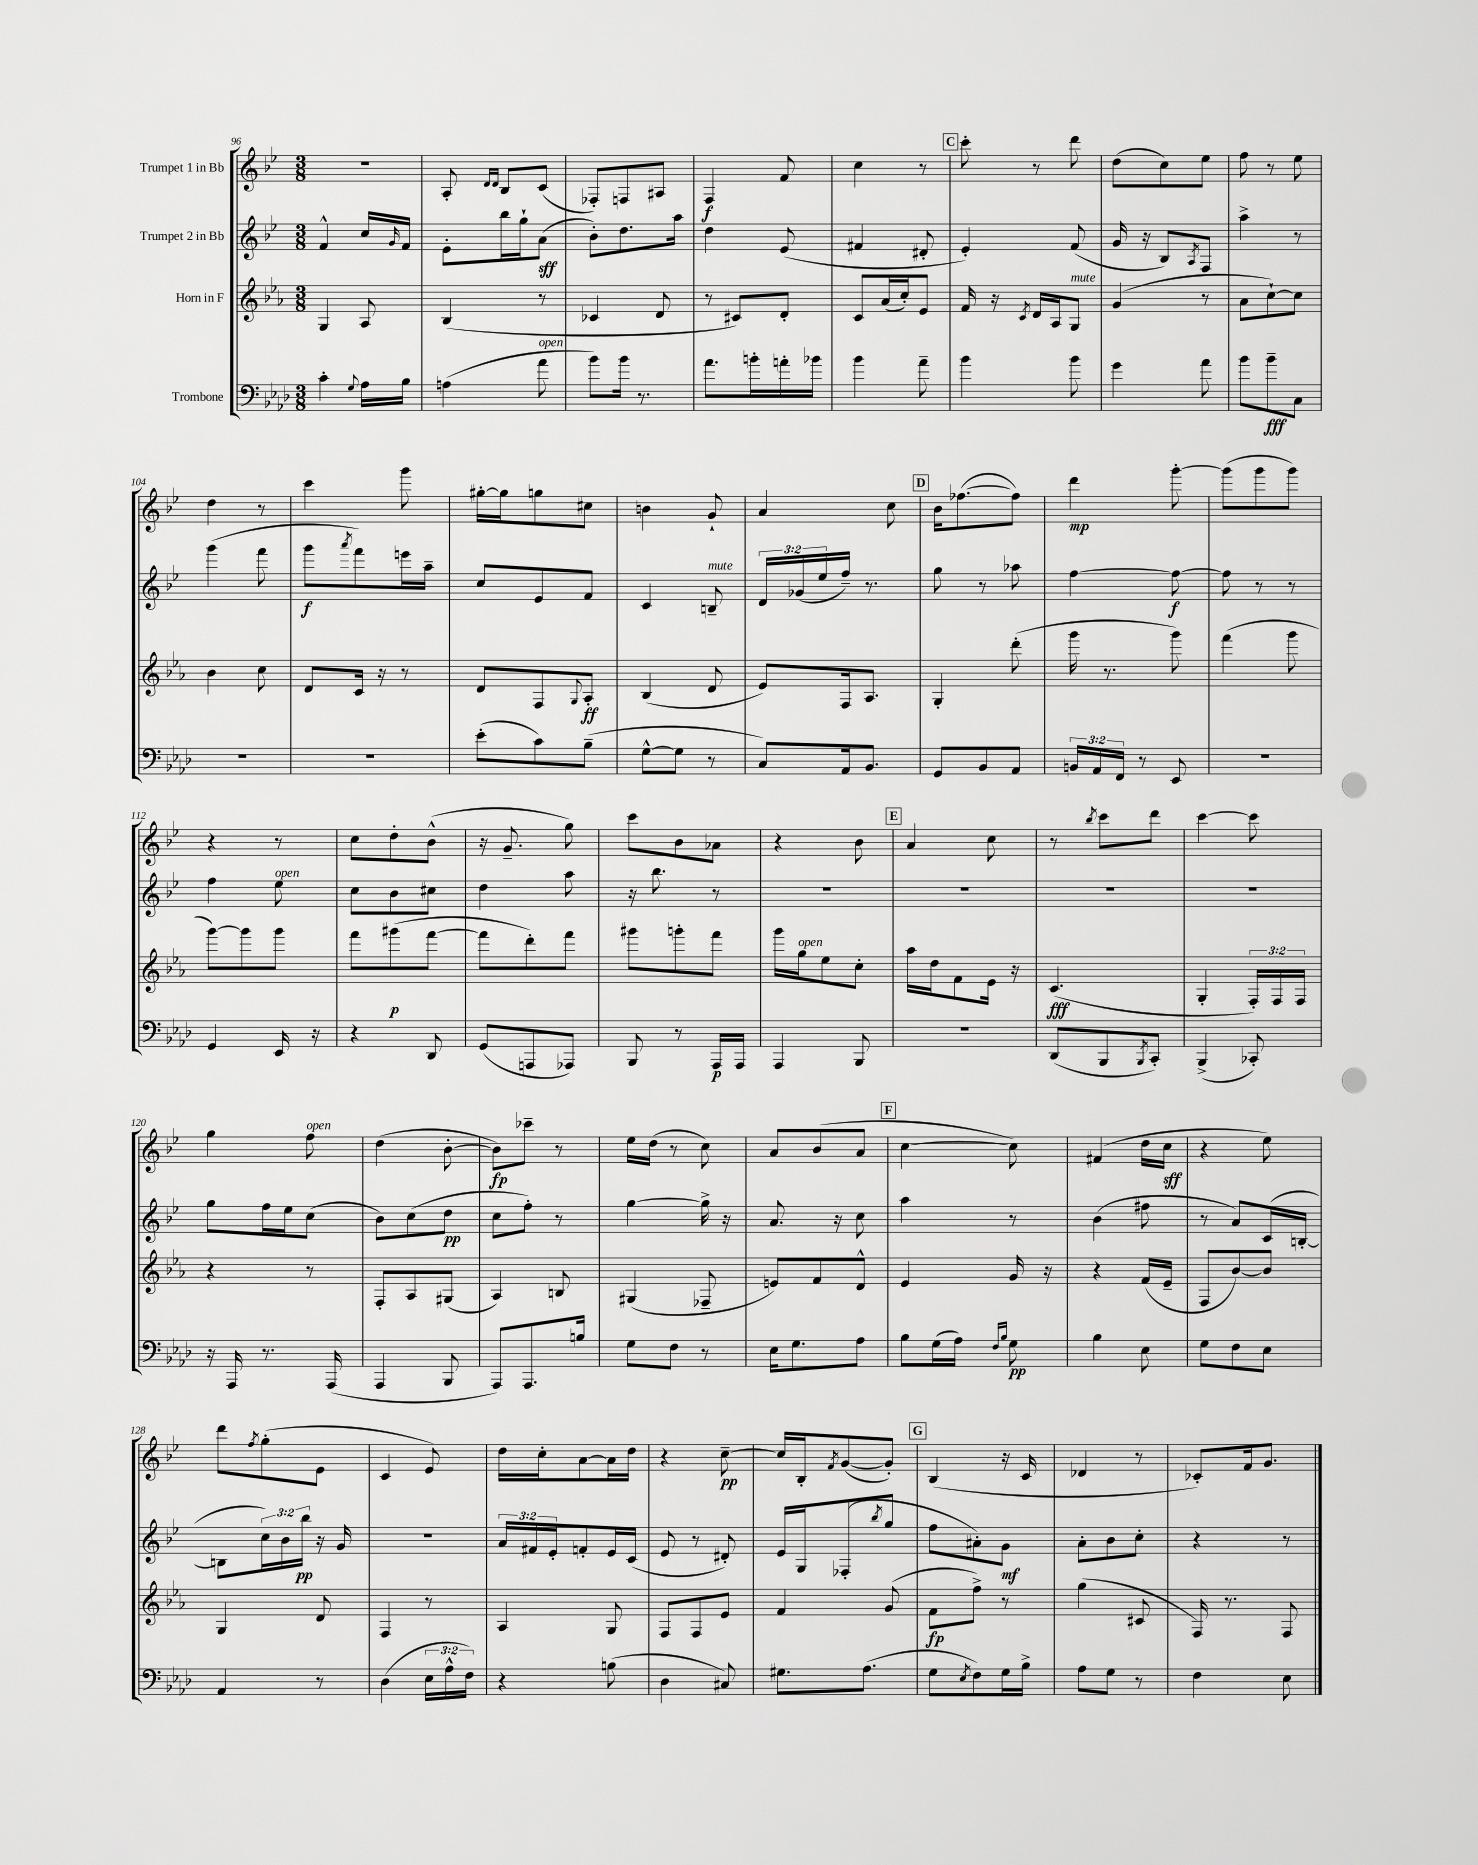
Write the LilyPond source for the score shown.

<<
\new StaffGroup <<
\new Staff = "s0" \with { instrumentName = "Trumpet 1 in Bb" } {
    \clef treble \key bes \major \numericTimeSignature \time 3/8
    R4. |
    a8-. \grace { d'16 d'16 } bes8 c'8( |
    fes8-.) f8 ais8 |
    f4\f f'8 |
    c''4 r8 |
    \mark \markup { \box "C" } c'''8-. r8 d'''8 |
    d''8( c''8) ees''8 |
    f''8 r8 ees''8 |
    d''4 r8 |
    c'''4 g'''8 |
    gis''16~-. gis''16 g''8 cis''8 |
    b'4 g'8-! |
    a'4 c''8 |
    \mark \markup { \box "D" } bes'16 fes''8.~( fes''8) |
    d'''4\mp g'''8~-. |
    g'''8( g'''8 g'''8) |
    r4 r8 |
    c''8 d''8-. bes'8-^( |
    r16 g'8.-- g''8) |
    c'''8 bes'8 aes'8 |
    r4 bes'8 |
    \mark \markup { \box "E" } a'4 c''8 |
    r8 \acciaccatura { bes''8 } c'''8 d'''8 |
    c'''4~ c'''8 |
    g''4 f''8^\markup { \italic "open" } |
    d''4( bes'8~-. |
    bes'8\fp) ces'''8-- r8 |
    ees''16 d''16( r8 c''8) |
    a'8 bes'8( a'8 |
    \mark \markup { \box "F" } c''4~ c''8) |
    fis'4( d''16 c''16\sff |
    r4 ees''8) |
    d'''8 \acciaccatura { f''8 } g''8-.( ees'8 |
    c'4 ees'8) |
    d''16 c''16-. a'8~ a'16 d''16 |
    r4 c''8~--\pp |
    c''16 bes16-. \acciaccatura { f'8 } g'8~( g'8-.) |
    \mark \markup { \box "G" } bes4( r16 c'16 |
    des'4 r8 |
    ces'8-.) f'16 g'8. \bar "|." |
}
\new Staff = "s1" \with { instrumentName = "Trumpet 2 in Bb" } {
    \clef treble \key bes \major \numericTimeSignature \time 3/8 \override Staff.TupletNumber.text = #tuplet-number::calc-fraction-text
    f'4-^ c''16 \grace { g'16 } f'16 |
    ees'8-. bes''16 g''16-! a'8\sff( |
    bes'8-.) d''8. a''16 |
    d''4 ees'8( |
    fis'4 dis'8-. |
    \mark \markup { \box "C" } ees'4-.) f'8( |
    g'16 r16 bes8) \acciaccatura { a8 } f8 |
    a''4-> r8 |
    g'''4( f'''8 |
    g'''8\f \acciaccatura { a'''8 } f'''8) e'''16 a''16-- |
    c''8 ees'8 f'8 |
    c'4 b8--^\markup { \italic "mute" } |
    \tuplet 3/2 { d'16 ges'16( ees''16 } f''16--) r8. |
    \mark \markup { \box "D" } g''8 r8 aes''8 |
    f''4~ f''8~\f |
    f''8 r8 r8 |
    f''4 ees''8^\markup { \italic "open" } |
    c''8 bes'8 cis''8 |
    d''4 a''8 |
    r16 bes''8. r8 |
    R4. |
    \mark \markup { \box "E" } R4. |
    R4. |
    R4. |
    g''8 f''16 ees''16 c''8( |
    bes'8) c''8( d''8\pp |
    c''8 f''8-.) r8 |
    g''4~ g''16-> r16 |
    a'8. r16 c''8 |
    \mark \markup { \box "F" } a''4 r8 |
    bes'4( fis''8 |
    r8 a'8) c'16( b16~-. |
    b8 \tuplet 3/2 { c''16) bes'16 bes''16\pp } r16 g'16 |
    R4. |
    \tuplet 3/2 { a'16 fis'16 ees'16-. } f'8-. ees'16 c'16( |
    ees'8 r8 dis'8-.) |
    ees'16 g16 fes8-.( \acciaccatura { bes''8 } g''8 |
    \mark \markup { \box "G" } f''8 ais'8-.) g'8\mf |
    a'8-. bes'8 c''8-. |
    r4 r8 \bar "|." |
}
\new Staff = "s2" \with { instrumentName = "Horn in F" } {
    \clef treble \key ees \major \numericTimeSignature \time 3/8 \override Staff.TupletNumber.text = #tuplet-number::calc-fraction-text
    g4 aes8 |
    bes4( r8 |
    ces'4 d'8 |
    r8 cis'8) d'8-. |
    c'8 aes'16( c''16-.) ees'8 |
    \mark \markup { \box "C" } f'16 r16 \acciaccatura { c'8 } d'16 aes16 g8^\markup { \italic "mute" } |
    g'4( r8 |
    aes'8 c''8~-!) c''8 |
    bes'4 c''8 |
    d'8 c'16 r16 r8 |
    d'8 f8 \appoggiatura { g8 } aes8-.\ff |
    bes4( d'8 |
    ees'8) f16 aes8. |
    \mark \markup { \box "D" } g4-. d'''8-.( |
    g'''16 r8. g'''8) |
    f'''4( g'''8 |
    g'''8~) g'''8 g'''8 |
    f'''8 gis'''8\p( f'''8~ |
    f'''8 d'''8-.) f'''8 |
    gis'''8 g'''8-. f'''8 |
    g'''16 g''16^\markup { \italic "open" } ees''8 c''8-. |
    \mark \markup { \box "E" } aes''16 d''16 f'8 ees'16 r16 |
    c'4.\fff( |
    g4-. \tuplet 3/2 { f16-.) f16 f16 } |
    r4 r8 |
    f8-. aes8 gis8( |
    aes4) b8 |
    gis4( fes8-- |
    e'8) f'8 d'8-^ |
    \mark \markup { \box "F" } ees'4 g'16 r16 |
    r4 f'16( ees'16-- |
    f8 bes'8~) bes'8 |
    g4 d'8 |
    f4 r8 |
    aes4 g8 |
    f8 f8 ees'8 |
    f'4 g'8( |
    \mark \markup { \box "G" } f'8\fp f''8->) r8 |
    g''4( cis'8 |
    f16) r8. f8 \bar "|." |
}
\new Staff = "s3" \with { instrumentName = "Trombone" } {
    \clef bass \key aes \major \numericTimeSignature \time 3/8 \override Staff.TupletNumber.text = #tuplet-number::calc-fraction-text
    c'4-. \appoggiatura { g8 } aes16 bes16 |
    a4( aes'8^\markup { \italic "open" } |
    bes'8) bes'16 r8. |
    aes'8. b'16-. a'16-. bes'16 |
    bes'4 aes'8-- |
    \mark \markup { \box "C" } bes'4 bes'8 |
    g'4 aes'8 |
    bes'8 bes'8--\fff c8 |
    R4. |
    R4. |
    ees'8-.( c'8) bes8--( |
    g8~-^ g8 r8 |
    c8) aes,16 bes,8. |
    \mark \markup { \box "D" } g,8 bes,8 aes,8 |
    \tuplet 3/2 { b,16 aes,16 f,16 } r8 ees,8 |
    R4. |
    g,4 ees,16 r16 |
    r4 des,8 |
    g,8( a,,8 aes,,8) |
    bes,,8 r8 aes,,16\p aes,,16 |
    aes,,4 bes,,8 |
    \mark \markup { \box "E" } R4. |
    des,8( bes,,8 \acciaccatura { bes,,8 } c,8-.) |
    bes,,4->( ces,8-.) |
    r16 aes,,16 r8. aes,,16( |
    aes,,4 bes,,8 |
    aes,,8) aes,,8. b16 |
    g8 f8 r8 |
    ees16 g8. aes8 |
    \mark \markup { \box "F" } bes8 g16( aes16) \grace { f16 bes16 } g8\pp |
    bes4 ees8 |
    g8 f8 ees8 |
    aes,4 r8 |
    des4( \tuplet 3/2 { ees16 aes16-^ f16) } |
    r4 b8( |
    des4 cis8) |
    gis8. aes8.( |
    \mark \markup { \box "G" } g8 \acciaccatura { ees8 } f8) g16 bes16-> |
    aes8 g8 r8 |
    f4 ees8 \bar "|." |
}
>>
>>
\layout { \context { \Score currentBarNumber = #96 } }
